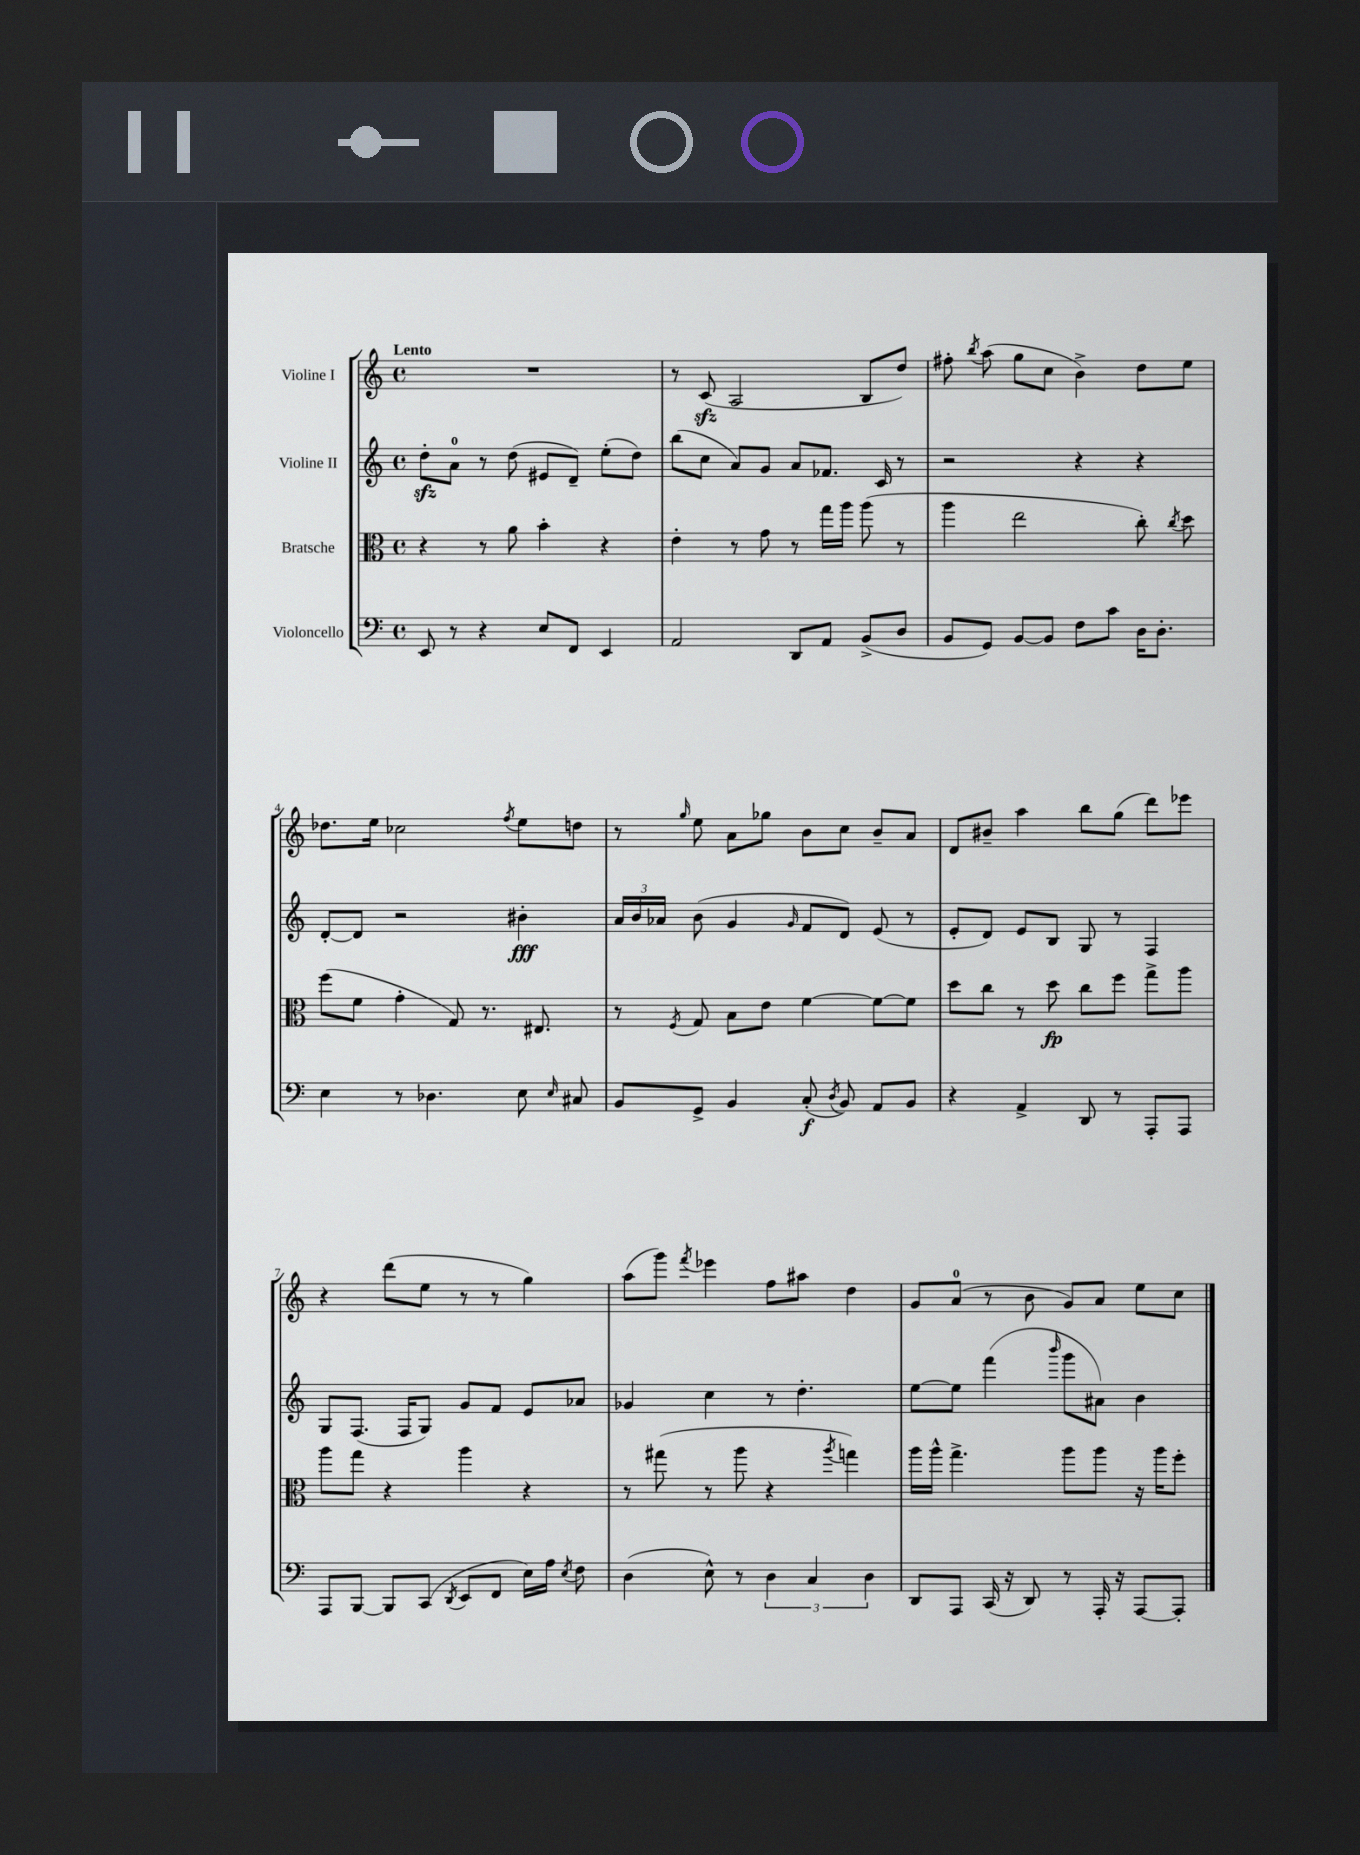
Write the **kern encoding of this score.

**kern	**dynam	**kern	**dynam	**kern	**dynam	**kern
*part4	*part4	*part3	*part3	*part2	*part2	*part1
*staff4	*staff4	*staff3	*staff3	*staff2	*staff2	*staff1
*I"Violoncello	*	*I"Bratsche	*	*I"Violine II	*	*I"Violine I
*clefF4	*	*clefC3	*	*clefG2	*	*clefG2
*k[]	*	*k[]	*	*k[]	*	*k[]
*M4/4	*	*M4/4	*	*M4/4	*	*M4/4
*met(c)	*	*met(c)	*	*met(c)	*	*met(c)
=1	=1	=1	=1	=1	=1	=1
!	!	!	!	!	!	!LO:TX:a:B:t=Lento
8EE/	.	4r	.	8ddzz'\L	.	1r
8r	.	.	.	8a\J	.	.
4r	.	8r	.	8r	.	.
.	.	8a\	.	(8dd\	.	.
8E/L	.	4b'\	.	8e#X/L	.	.
8FF/J	.	.	.	8d~/J)	.	.
4EE/	.	4r	.	(8ee'\L	.	.
.	.	.	.	8dd\J)	.	.
=2	=2	=2	=2	=2	=2	=2
2AA/	.	4e'\	.	(8bb\L	.	8r
.	.	.	.	8cc\J	.	(8czz/
.	.	8r	.	8a/L)	.	2A/
.	.	8g\	.	8g/J	.	.
8DD/L	.	8r	.	8a/L	.	.
8AA/J	.	16gg\LL	.	8.f-X/J	.	.
.	.	16aa\JJ	.	.	.	.
(8BB^/L	.	(8aa\	.	.	.	8B/L
.	.	.	.	16c/	.	.
8D/J	.	8r	.	8r	.	8dd/J)
=3	=3	=3	=3	=3	=3	=3
8BB/L	.	4aa\	.	2r	.	8ff#X'\
.	.	.	.	.	.	8qbb/
8GG/J)	.	.	.	.	.	(8aa\
[8BB/L	.	2ee\	.	.	.	8gg\L
8BB/J]	.	.	.	.	.	8cc\J
8F\L	.	.	.	4r	.	4b^\)
8c\J	.	.	.	.	.	.
16D\KL	.	8cc'\)	.	4r	.	8dd\L
8.D'\J	.	.	.	.	.	.
.	.	8qcc/	.	.	.	.
.	.	8dd\	.	.	.	8ee\J
!!LO:LB:g=z
=4	=4	=4	=4	=4	=4	=4
4E\	.	(8ff\L	.	[8d'/L	.	8.dd-X\L
.	.	8f\J	.	8d/J]	.	.
.	.	.	.	.	.	16ee\Jk
8r	.	4g'\	.	2r	.	2cc-X\
4.D-X\	.	.	.	.	.	.
.	.	8G/)	.	.	.	.
.	.	8.r	.	.	.	.
.	.	.	.	.	.	8qff/
8E\	.	.	.	4b#X'\	fff	8ee\L
.	.	8.E#X/	.	.	.	.
16qqE/	.	.	.	.	.	.
8C#X/	.	.	.	.	.	8ddn\J
=5	=5	=5	=5	=5	=5	=5
8BB/L	.	8r	.	24a/LL	.	8r
.	.	.	.	24b/	.	.
.	.	.	.	24a-X/JJ	.	.
.	.	8qF/	.	.	.	16qqgg/
8GG^/J	.	8G/	.	(8b\	.	8ee\
4BB/	.	8B\L	.	4g/	.	8a\L
.	.	8e\J	.	.	.	8gg-X\J
.	.	.	.	16qqg/	.	.
(8C'/	f	[4f\	.	8f/L	.	8b\L
8qD/	.	.	.	.	.	.
8BB/)	.	.	.	8d/J)	.	8cc\J
8AA/L	.	8f\L_	.	(8e/	.	8b~/L
8BB/J	.	8f\J]	.	8r	.	8a/J
=6	=6	=6	=6	=6	=6	=6
4r	.	8dd\L	.	8e'/L	.	8d/L
.	.	8cc\J	.	8d/J)	.	8b#X~/J
4AA^/	.	8r	.	8e/L	.	4aa\
.	.	8dd\	fp	8B/J	.	.
8DD/	.	8cc\L	.	8G/	.	8bb\L
8r	.	8ff\J	.	8r	.	(8gg\J
8AAA'/L	.	8gg^\L	.	4F/	.	8ddd\L)
8AAA/J	.	8aa\J	.	.	.	8eee-X\J
!!LO:LB:g=z
=7	=7	=7	=7	=7	=7	=7
8AAA/L	.	8aa\L	.	8G/L	.	4r
[8BBB/J	.	8gg\J	.	(8.F/J	.	.
8BBB/L]	.	4r	.	.	.	(8ddd\L
.	.	.	.	16F/KL	.	.
(8CC/J	.	.	.	8G/J)	.	8ee\J
8qDD/	.	.	.	.	.	.
8EE/L	.	4aa\	.	8g/L	.	8r
8FF/J	.	.	.	8f/J	.	8r
16E\LL)	.	4r	.	8e/L	.	4gg\)
16A\JJ	.	.	.	.	.	.
8qE/	.	.	.	.	.	.
8F\	.	.	.	8a-X/J	.	.
=8	=8	=8	=8	=8	=8	=8
(4D\	.	8r	.	4g-X/	.	(8aa\L
.	.	(8gg#X\	.	.	.	8ggg\J)
.	.	.	.	.	.	8qfff/
8E^^\)	.	8r	.	4cc\	.	4eee-X\
8r	.	8aa\	.	.	.	.
6D\	.	4r	.	8r	.	8ff\L
.	.	.	.	4.dd'\	.	8aa#X\J
6C/	.	.	.	.	.	.
.	.	8qaa/	.	.	.	.
.	.	4ggn\)	.	.	.	4dd\
6D\	.	.	.	.	.	.
=9	=9	=9	=9	=9	=9	=9
8DD/L	.	16aa\LL	.	[8ee\L	.	8g/L
.	.	16aa^^\JJ	.	.	.	.
8AAA/J	.	4.gg^\	.	8ee\J]	.	(8a/J
(16CC/	.	.	.	(4fff\	.	8r
16r	.	.	.	.	.	.
8DD/)	.	.	.	.	.	8b\
.	.	.	.	16qqbbb/	.	.
8r	.	8aa\L	.	8ggg\L	.	8g/L)
16AAA'/	.	8aa\J	.	8a#X\J)	.	8a/J
16r	.	.	.	.	.	.
[8AAA/L	.	16r	.	4b\	.	8ee\L
.	.	16aa\KL	.	.	.	.
8AAA'/J]	.	8ff'\J	.	.	.	8cc\J
==	==	==	==	==	==	==
*-	*-	*-	*-	*-	*-	*-
